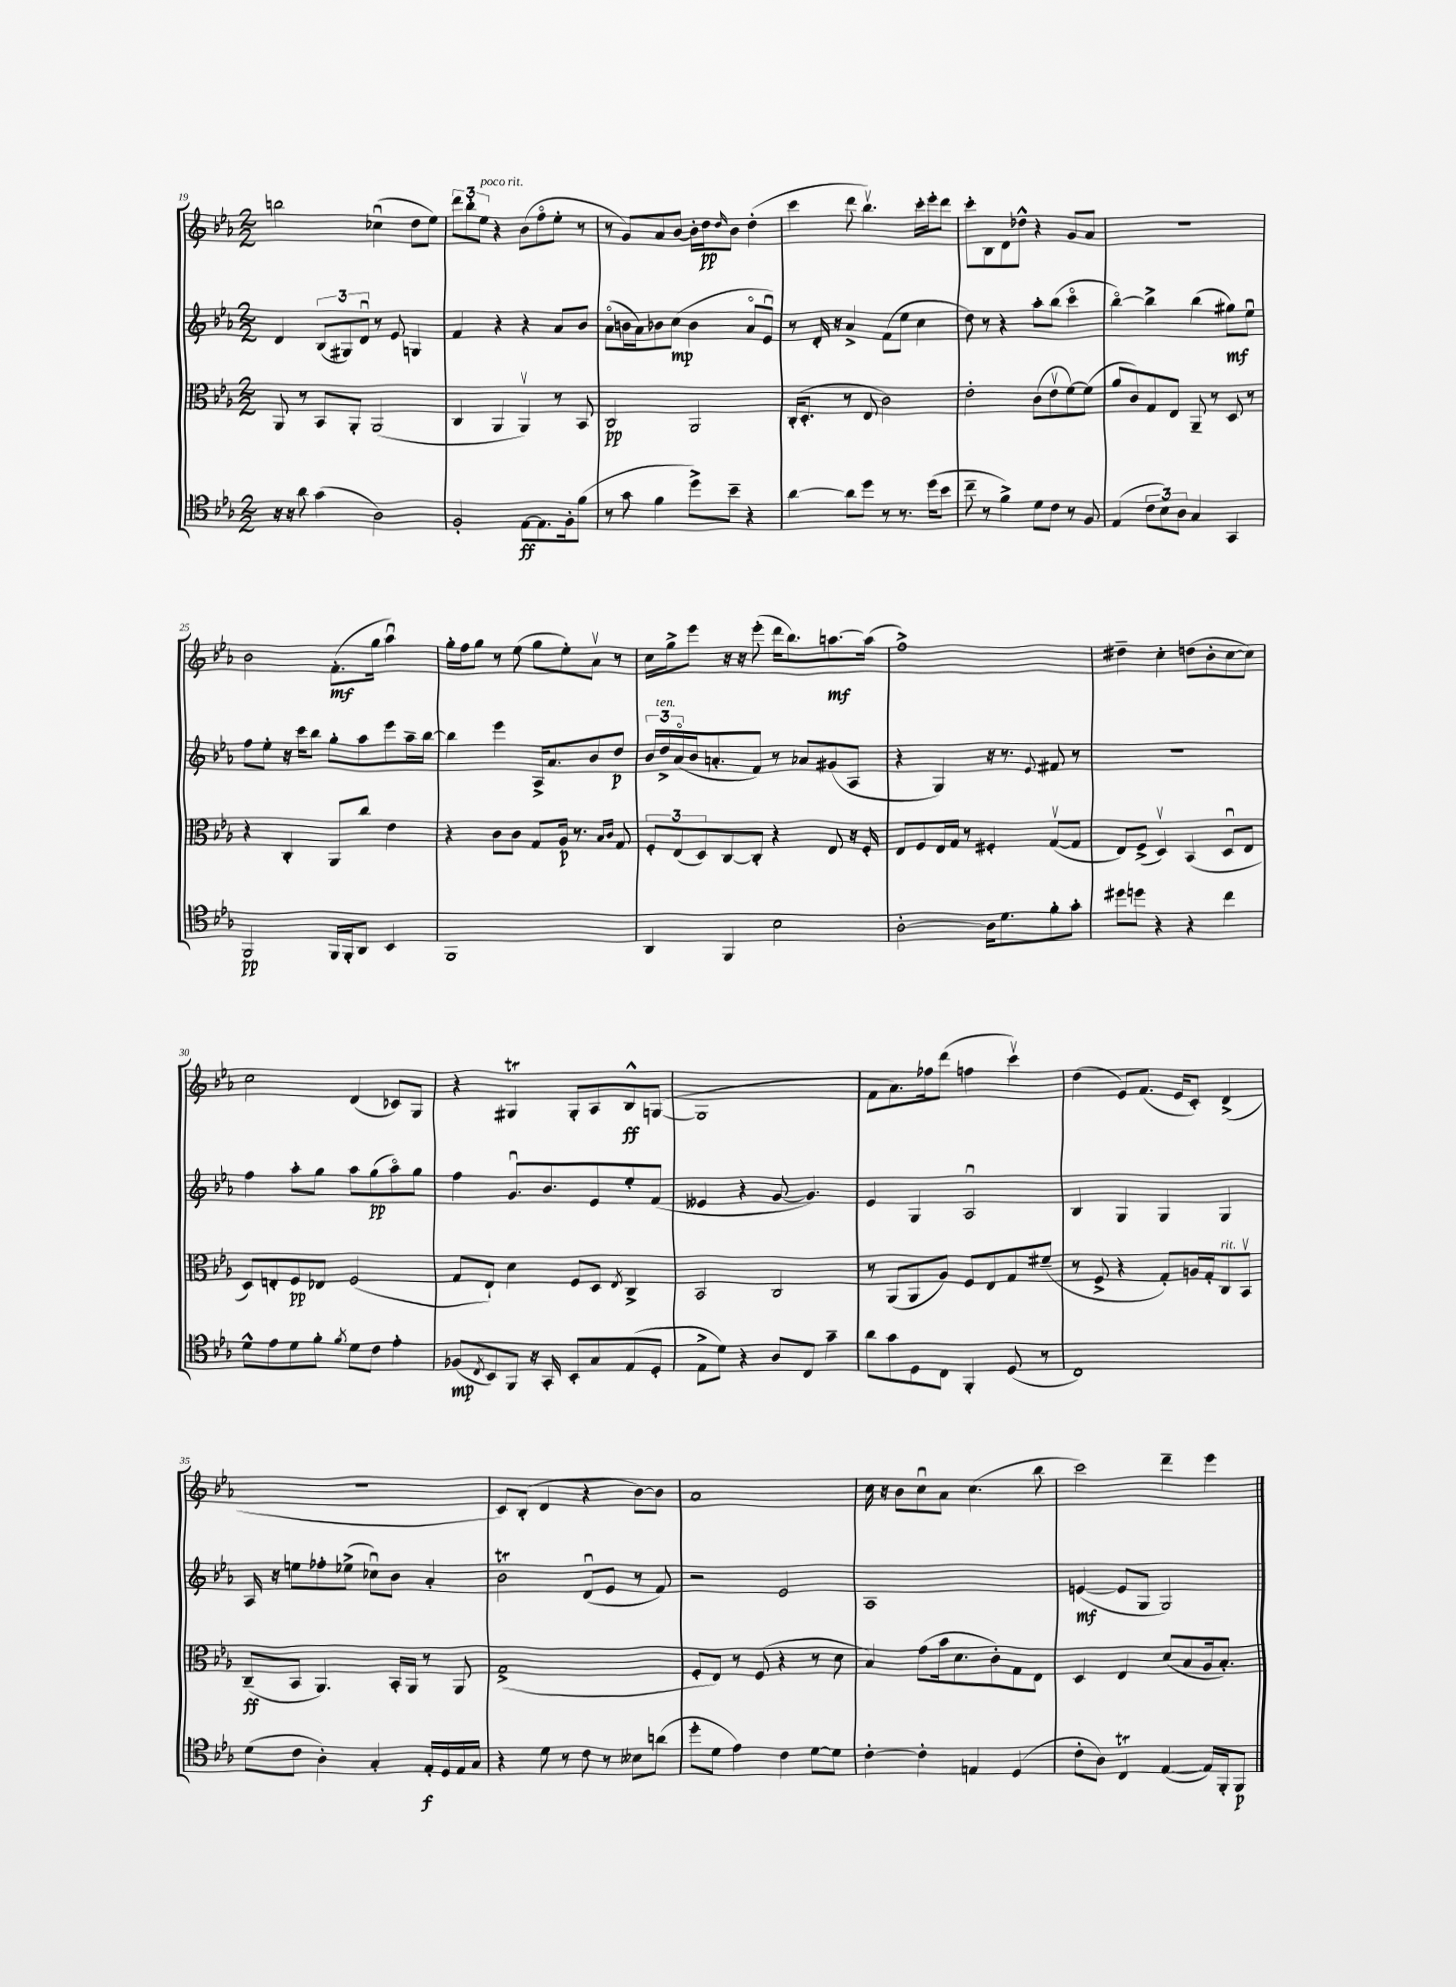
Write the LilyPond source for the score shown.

<<
\new StaffGroup <<
\new Staff = "s0" {
    \clef treble \key ees \major \numericTimeSignature \time 2/2
    b''2 ces''4\downbow( d''8 ees''8) |
    \tuplet 3/2 { d'''8 bes''8-. ees''8^\markup { \italic "poco rit." } } r4 bes'8( f''8\flageolet ees''8-. r8 |
    r8 g'8) aes'8 bes'8~ bes'16-. d''16\pp \grace { d''16 } bes'8 d''4-.( |
    c'''4 d'''8 bes''4.\upbow) c'''16-. ees'''16-. d'''8 |
    c'''8-. bes8 d'8 des''8-^ r4 g'8 aes'8 |
    r1 |
    bes'2 f'8.-.\mf( g''16 aes''4\downbow) |
    g''16-. f''16 g''8 r8 ees''8( g''8 ees''8-.) aes'8\upbow r8 |
    c''16 g''16-> ees'''8 r16 r16 ees'''8-.( d'''16 bes''8.) a''8.~\mf a''16( |
    f''1->) |
    dis''4-- c''4-. d''8( bes'8-. c''8~ c''8) |
    c''2 d'4( ces'8) g8 |
    r4 gis4\trill gis8-. aes8 bes8-^\ff g8~( |
    g1 |
    f'8 aes'8.) fes''16 d'''8( f''4 c'''4\upbow) |
    d''4( ees'8) f'8.( ees'16 c'8-.) d'4->( |
    r1 |
    c'8) bes8-.( d'4 r4 bes'8~) bes'8 |
    aes'1 |
    c''16 r16 bes'8 c''8\downbow aes'8 c''4.( bes''8 |
    c'''2) d'''4-- ees'''4 \bar "|." |
}
\new Staff = "s1" {
    \clef treble \key ees \major \numericTimeSignature \time 2/2
    d'4 \tuplet 3/2 { bes8( gis8) d'8\downbow } r8 ees'8 g4 |
    f'4 r4 r4 aes'8 bes'8 |
    aes'8\flageolet( b'16 aes'16) bes'8 c''8\mp( bes'4 aes'8\flageolet ees'8\downbow) |
    r8 d'16-. r16 aes'4-> f'8( ees''8 c''4 |
    d''8) r8 r4 aes''8-. bes''8( c'''4\flageolet |
    bes''4~\flageolet) bes''4-> bes''4( gis''8\mf) ees''8\downbow |
    f''8 ees''8-. r16 c'''16 bes''8 g''8-. aes''8 ees'''8 aes''16-- bes''16~ |
    bes''4 ees'''4 aes16-> aes'8. bes'8 d''8\p |
    \tuplet 3/2 { bes'16 d''16->^\markup { \italic "ten." } aes'16\flageolet( } bes'16 a'8.-. f'8) r8 aes'8 gis'8( aes8 |
    r4 g4) r16 r8. \appoggiatura { ees'8 } fis'8 r8 |
    r1 |
    f''4 aes''8-. g''8 aes''8 g''8\pp( aes''8\flageolet) g''8 |
    f''4 g'8.\downbow bes'8. ees'8 ees''8-. f'8( |
    eeses'4 r4 g'8~ g'4.) |
    ees'4 g4 aes2\downbow |
    bes4 g4 g4 g4 |
    aes16 r16 e''8 fes''8-. ees''8->( ces''8\downbow) bes'8 aes'4-. |
    bes'2\trill d'8\downbow( ees'8 r8 f'8) |
    r2 ees'2 |
    aes1 |
    e'4~\mf( e'8 g8 g2) \bar "|." |
}
\new Staff = "s2" {
    \clef alto \key ees \major \numericTimeSignature \time 2/2
    aes,8 r8 bes,8 aes,8-. aes,2( |
    c4 aes,4 aes,4\upbow) r8 bes,8 |
    c2\pp aes,2 |
    c16-.( d8.-. r8 ees8 c'2) |
    ees'2-. c'8( ees'8\upbow f'8~) f'8( |
    aes'8 c'8) g8 ees8 aes,8-- r8 d8 r8 |
    r4 c4-. aes,8 c''8 ees'4 |
    r4 c'8 c'8 g8 aes16\p r8. \grace { bes16 c'16 } g8 |
    \tuplet 3/2 { f8-. ees8( d8) } c8~ c8-. r4 ees8 r16 f16-. |
    ees8 f8 ees16 g16 r8 fis4-. g8~\upbow( g8 |
    ees8) f8->( d4\upbow) bes,4( d8\downbow ees8 |
    d8) e8-. f8\pp ees8 f2( |
    g8 ees8-!) d'4 f8 d8 \acciaccatura { ees8 } c4-> |
    bes,2 c2 |
    r8 aes,8( aes,8 aes8) f8 ees8 g8 fis'8--( |
    r8 f8-> r4 g8-.) a16 g16-. c8^\markup { \italic "rit." } bes,8\upbow |
    c8--\ff( bes,8 aes,4.) bes,16-. aes,16 r8 aes,8 |
    g1->( |
    f8-. ees8) r8 f8( r4 r8 d'8 |
    bes4) g'8( bes'16 d'8. c'8-.) g8 ees8 |
    d4 ees4 d'8( bes8 aes16 bes8.-.) \bar "|." |
}
\new Staff = "s3" {
    \clef tenor \key ees \major \numericTimeSignature \time 2/2
    r16 r16 aes'8 g'4( aes2) |
    f2-. ees8~\ff ees8. f16-. f'8( |
    r8 g'8 f'4 d''8->) bes'8-- r4 |
    aes'4~ aes'8 d''8 r8 r8. d''16( bes'8 |
    c''8-- r8 f'4->) d'8 c'8 r8 f8 |
    ees4( \tuplet 3/2 { c'8 bes8) aes8 } g4 g,4 |
    f,2\pp f,16 f,16-. aes,8 bes,4 |
    f,1 |
    aes,4 f,4 bes2 |
    aes2~-. aes16 d'8. f'8-. g'8-. |
    dis''8 d''8 r4 r4 c''4 |
    d'8-^ ees'8 d'8 f'8-. \acciaccatura { f'8 } d'8 c'8 ees'4-. |
    fes8\mp( \acciaccatura { c8 } bes,8) f,8 r16 g,16-. bes,8-. g8 ees8( d8-. |
    ees8-> d'8) r4 aes8 c8 g'4-- |
    aes'8 g'8 d8 c8 f,4-. d8( r8 |
    c1) |
    d'8( c'8 aes4-.) g4-. ees16-.\f d16 ees16 g16 |
    r4 d'8 r8 c'8 r8 beses8 a'8( |
    d''8-. d'8 ees'4) c'4 d'8~ d'8 |
    c'4~-. c'4-. e4 d4( |
    c'8-. aes8) c4\trill ees4~( ees16) f,16-. f,8\p \bar "|." |
}
>>
>>
\layout { \context { \Score currentBarNumber = #19 } }
